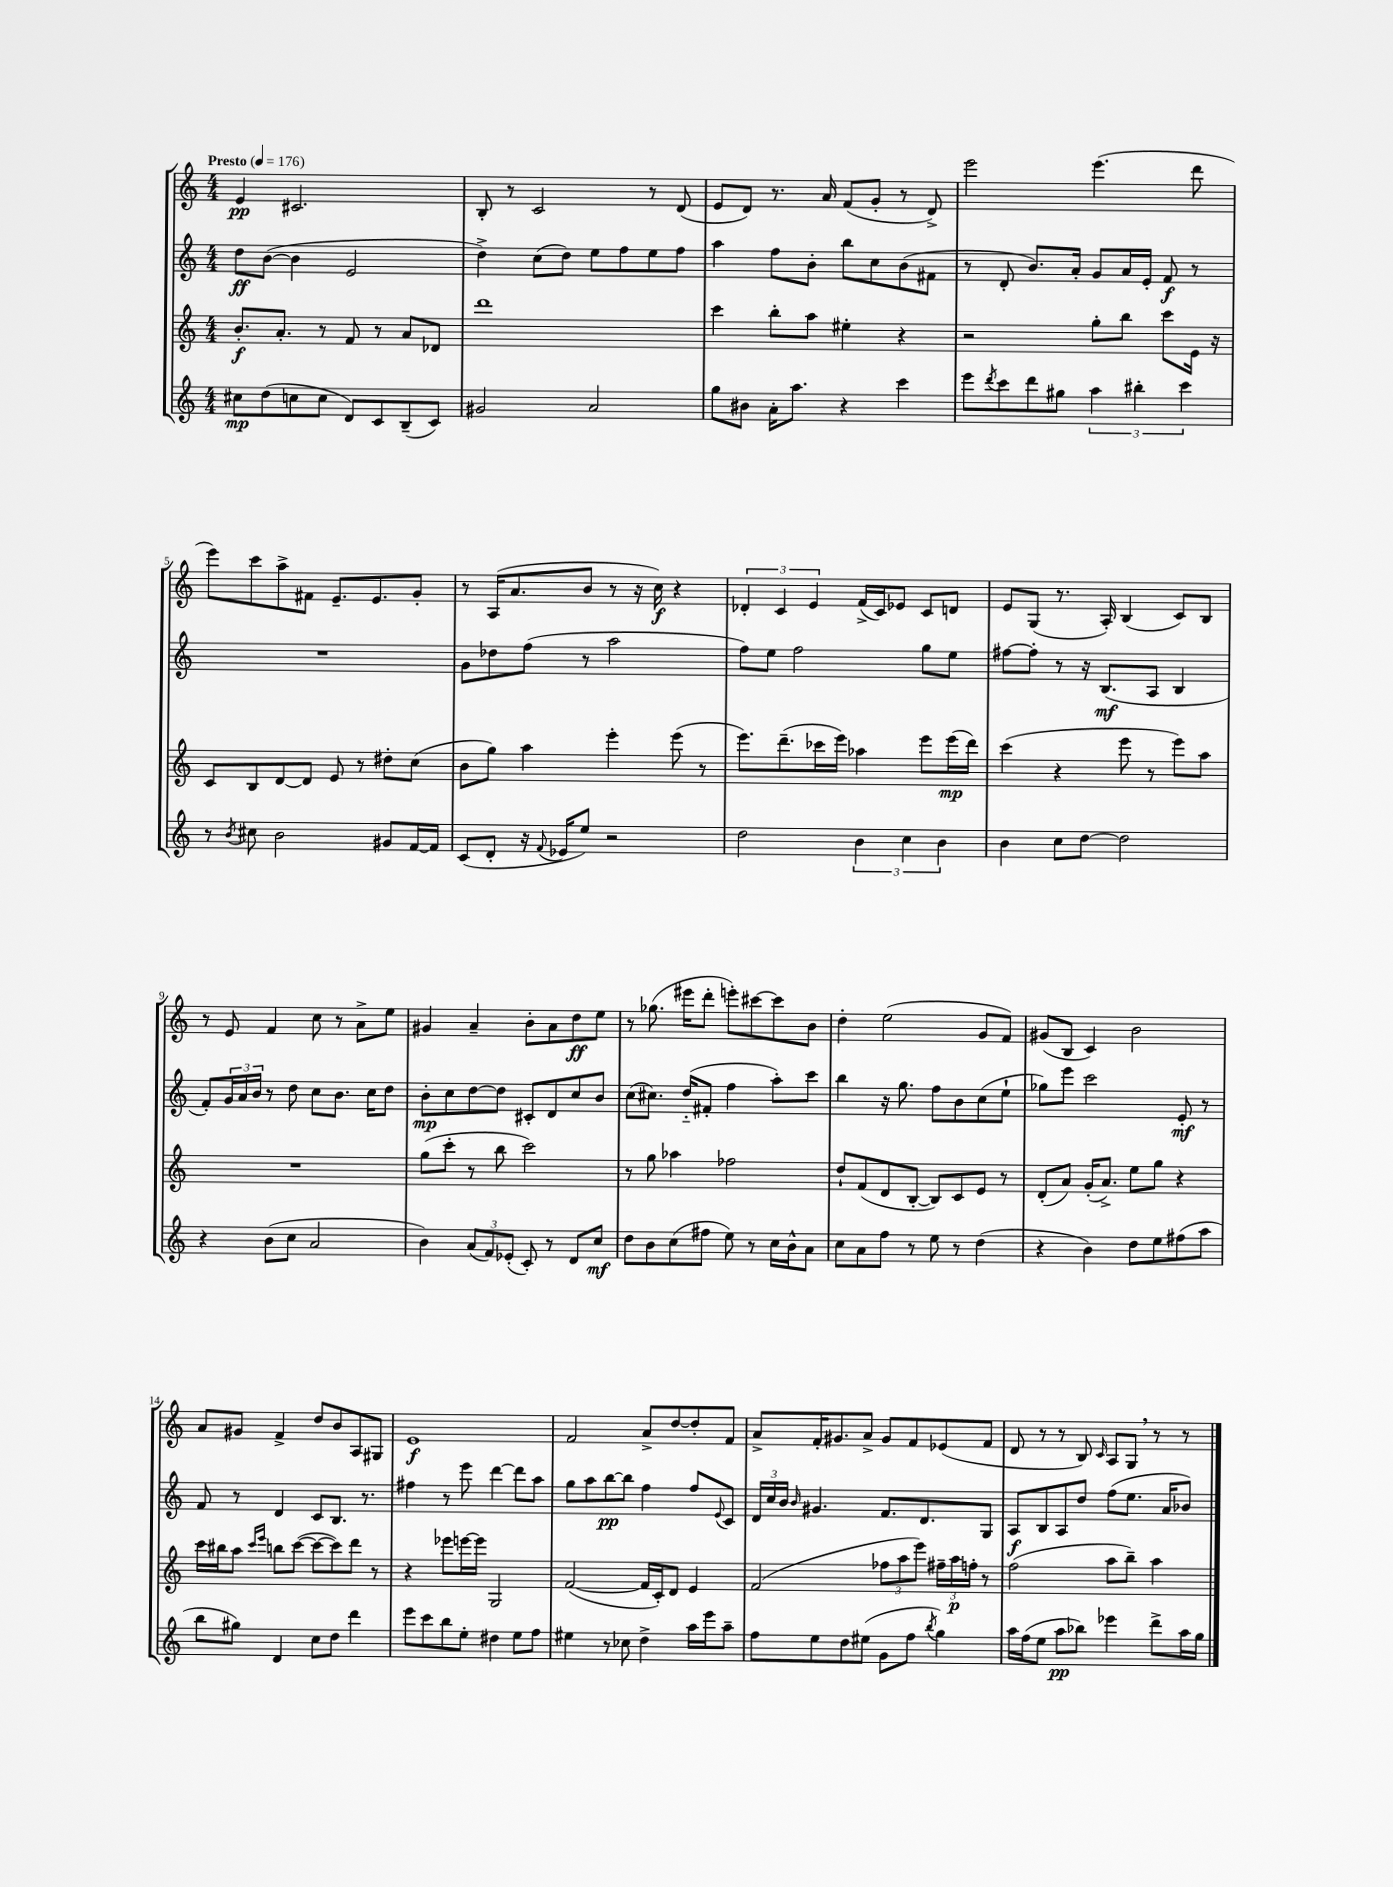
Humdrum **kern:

**kern	**kern	**kern	**kern
*staff4	*staff3	*staff2	*staff1
*clefG2	*clefG2	*clefG2	*clefG2
*k[]	*k[]	*k[]	*k[]
*M4/4	*M4/4	*M4/4	*M4/4
*MM176	*MM176	*MM176	*MM176
8cc#\L	8.b'/L	8dd\L	4e/
(8dd\	.	([8b\J	.
.	8.a'/J	.	.
8cc\	.	4b\]	2.c#/
8cc\J	8r	.	.
8d/L)	8f/	2e/	.
8c/	8r	.	.
(8B~/	8a/L	.	.
8c/J)	8d-/J	.	.
=	=	=	=
2g#/	1ddd	4dd^\)	8B'/
.	.	.	8r
.	.	(8cc\L	2c/
.	.	8dd\J)	.
2a/	.	8ee\L	.
.	.	8ff\	.
.	.	8ee\	8r
.	.	8ff\J	(8d/
=	=	=	=
8gg\L	4ccc\	4aa\	8e/L
8b#\J	.	.	8d/J)
16a'\LK	8bb'\L	8ff\L	8.r
8.aa\J	.	.	.
.	8aa\J	8b'\J	.
.	.	.	16a/
4r	4ee#'\	8bb\L	(8f/L
.	.	8cc\	8g'/J
4ccc\	4r	(8b\	8r
.	.	8f#\J	8d^/)
=	=	=	=
8eee\L	2r	8r	2eee\
8qddd/	.	.	.
8ccc\	.	8d'/	.
8ddd\	.	8.b/L)	.
8gg#\J	.	.	.
.	.	16a'/Jk	.
6aa\	8gg'\L	8g/L	(4.eee\
.	8bb\J	16a/L	.
6bb#'\	.	.	.
.	.	16e'/JJ	.
.	8ccc\L	8f/	.
6ccc\	.	.	.
.	16e\Jk	8r	8ddd\
.	16r	.	.
=	=	=	=
8r	8c/L	1r	8eee\L)
8qb/	.	.	.
8cc#\	8B/	.	8ccc\
2b\	[8d/	.	8aa^\
.	8d/]J	.	8f#\J
.	8e/	.	8.e~/L
.	8r	.	.
.	.	.	8.e/
8g#/L	8dd#'\L	.	.
[16f/L	(8cc\J	.	8g'/J
16f/]JJ	.	.	.
=	=	=	=
(8c/L	8b\L	8g\L	8r
8d'/J	8gg\J)	8dd-\	(16A/LK
.	.	.	8.a/
16r	4aa\	(8ff\J	.
8qqf/	.	.	.
16e-/LK	.	.	.
8ee/J)	.	8r	8b/J
2r	4eee'\	2aa\	8r
.	.	.	16r
.	.	.	16cc\)
.	(8eee\	.	4r
.	8r	.	.
=	=	=	=
2dd\	8.eee\L)	8ff\L)	6d-'/
.	.	8ee\J	.
.	.	.	6c/
.	(8.ddd~\	.	.
.	.	2ff\	.
.	.	.	6e/
.	16ccc-\L	.	.
.	16eee\JJ)	.	.
6b\	4aa-\	.	(16f^/LL
.	.	.	16c/J)
.	.	.	8e-/J
6cc\	.	.	.
.	8eee\L	8gg\L	8c/L
6b\	.	.	.
.	(16eee\L	8ee\J	8d/J
.	16ddd\JJ)	.	.
=	=	=	=
4b\	(4ccc\	[8ff#\L	8e/L
.	.	8ff#'\]J	(8G/J
8cc\L	4r	8r	8.r
[8dd\J	.	16r	.
.	.	(8.B/L	16A'/)
2dd\]	8eee\	.	(4B/
.	8r	8A/J	.
.	8eee\L)	4B/	8c/L)
.	8aa\J	.	8B/J
=	=	=	=
4r	1r	8f'/L)	8r
.	.	24g/L	8e/
.	.	24a/	.
.	.	24b/JJ	.
(8b\L	.	8r	4f/
8cc\J	.	8dd\	.
2a/	.	8cc\L	8cc\
.	.	8.b\J	8r
.	.	.	8a^\L
.	.	16cc\LK	.
.	.	8dd\J	8ee\J
=	=	=	=
4b\)	(8gg\L	8b'\L	4g#/
.	8ccc'\J	8cc\	.
(12a/L	8r	[8dd\	4a~/
12f/)	.	.	.
.	8bb\	8dd\]J	.
(12e-'/J	.	.	.
8c'/)	2ccc\)	8c#'/L	8b'\L
8r	.	8d/	8a\
8d/L	.	8cc/	8dd\
8cc/J	.	8b/J	8ee\J
=	=	=	=
8dd\L	8r	(8cc\L	8r
8b\	8gg\	8.cc#\J)	(8.gg-\
(8cc\	4aa-\	.	.
.	.	(16dd'~/LK	16eee#\LK
8ff#\J	.	8f#'/J	8ddd'\J
8ee\)	2ff-\	4ff\	8eee'\L)
8r	.	.	[8ccc#\
16cc\LL	.	8aa'\L)	8ccc#\]
16b^^\J	.	.	.
8a\J	.	8ccc\J	8b\J
=	=	=	=
8cc\L	8dd`/L	4bb\	4dd'\
8a\	(8f/	.	.
8ff\J	8d/	16r	(2ee\
.	.	8.gg\	.
8r	[8B'/J	.	.
8ee\	8B/]L)	8ff\L	.
8r	8c/	8b\	.
(4dd\	8e/J	(8cc\	8g/L
.	8r	8ee`\J	8f/J)
=	=	=	=
4r	(8d'/L	8gg-\L)	(8g#/L
.	8a/J)	8eee\J	8B/J
4b\)	(16g'/LK	2ccc\	4c/)
.	8.a^/J)	.	.
8dd\L	8ee\L	.	2b\
8ee\	8gg\J	.	.
(8ff#\	4r	8e'/	.
8aa\J	.	8r	.
=	=	=	=
8bb\L	16ccc\LL	8f/	8a/L
.	16bb#\J	.	.
8gg#\J)	8aa\J	8r	8g#/J
.	16qqccc/LL	.	.
.	16qqeee/JJ	.	.
4d/	8bb\L	4d/	4f^/
.	([8ccc\J	.	.
8cc\L	8ccc\_L	8c/L	8dd/L
8dd\J	8ccc\])	8.B/J	8b/
4ddd\	8ddd\J	.	8A/
.	.	8.r	.
.	8r	.	8G#/J
=	=	=	=
8eee\L	4r	4ff#\	1e
8ccc\	.	.	.
8bb\	8eee-\L	8r	.
8ee'\J	[16eee\L	8eee\	.
.	16eee\]JJ	.	.
4dd#\	2G/	[4ddd\	.
8ee\L	.	8ddd\]L	.
8ff\J	.	8aa\J	.
=	=	=	=
4ee#\	([2f/	8gg\L	2f/
.	.	8aa\	.
8r	.	[8bb\	.
8cc-\	.	8bb\]J	.
4dd^\	16f/]LL	4ff\	8a^/L
.	16c'/J)	.	.
.	8d/J	.	[8dd/
16aa\LL	4e/	8ff/L	8dd'/]
16eee\J	.	.	.
.	.	8qqe/	.
8aa~\J	.	8c/J	8f/J
=	=	=	=
8ff\L	(2f/	24d/LL	8a^/L
.	.	24cc/	.
.	.	24b/JJ	.
.	.	16qqb/	.
8ee\	.	4.g#/	16f'/K
.	.	.	8.g#/
8dd\	.	.	.
(8ee#\J	.	.	8a^/J
8g\L	12ff-\L	8.f/L	8g#/L
.	12aa\	.	.
8ff\J	.	.	8f/
.	12eee\J)	.	.
.	.	8.d/	.
8qbb/	.	.	.
4gg\)	24ff#~\LL	.	(8e-/
.	24aa\	.	.
.	24ff'\JJ	.	.
.	8r	8G/J	8f/J
=	=	=	=
16aa\LL	(2ff\	8A/L	8d/
(16ff\J	.	.	.
8ee\J	.	8B/	8r
8aa\L	.	8A/	8r
8bb-\J)	.	8dd/J	8B/)
.	.	.	16qqc/
4eee-\	8aa\L	(8ff\L	8A/L
.	8bb~\J)	8.ee\J	8G/J
8ddd^\L	4aa\	.	8r
.	.	16a/LK	.
16aa\L	.	8b-/J)	8r
16gg\JJ	.	.	.
==	==	==	==
*-	*-	*-	*-
